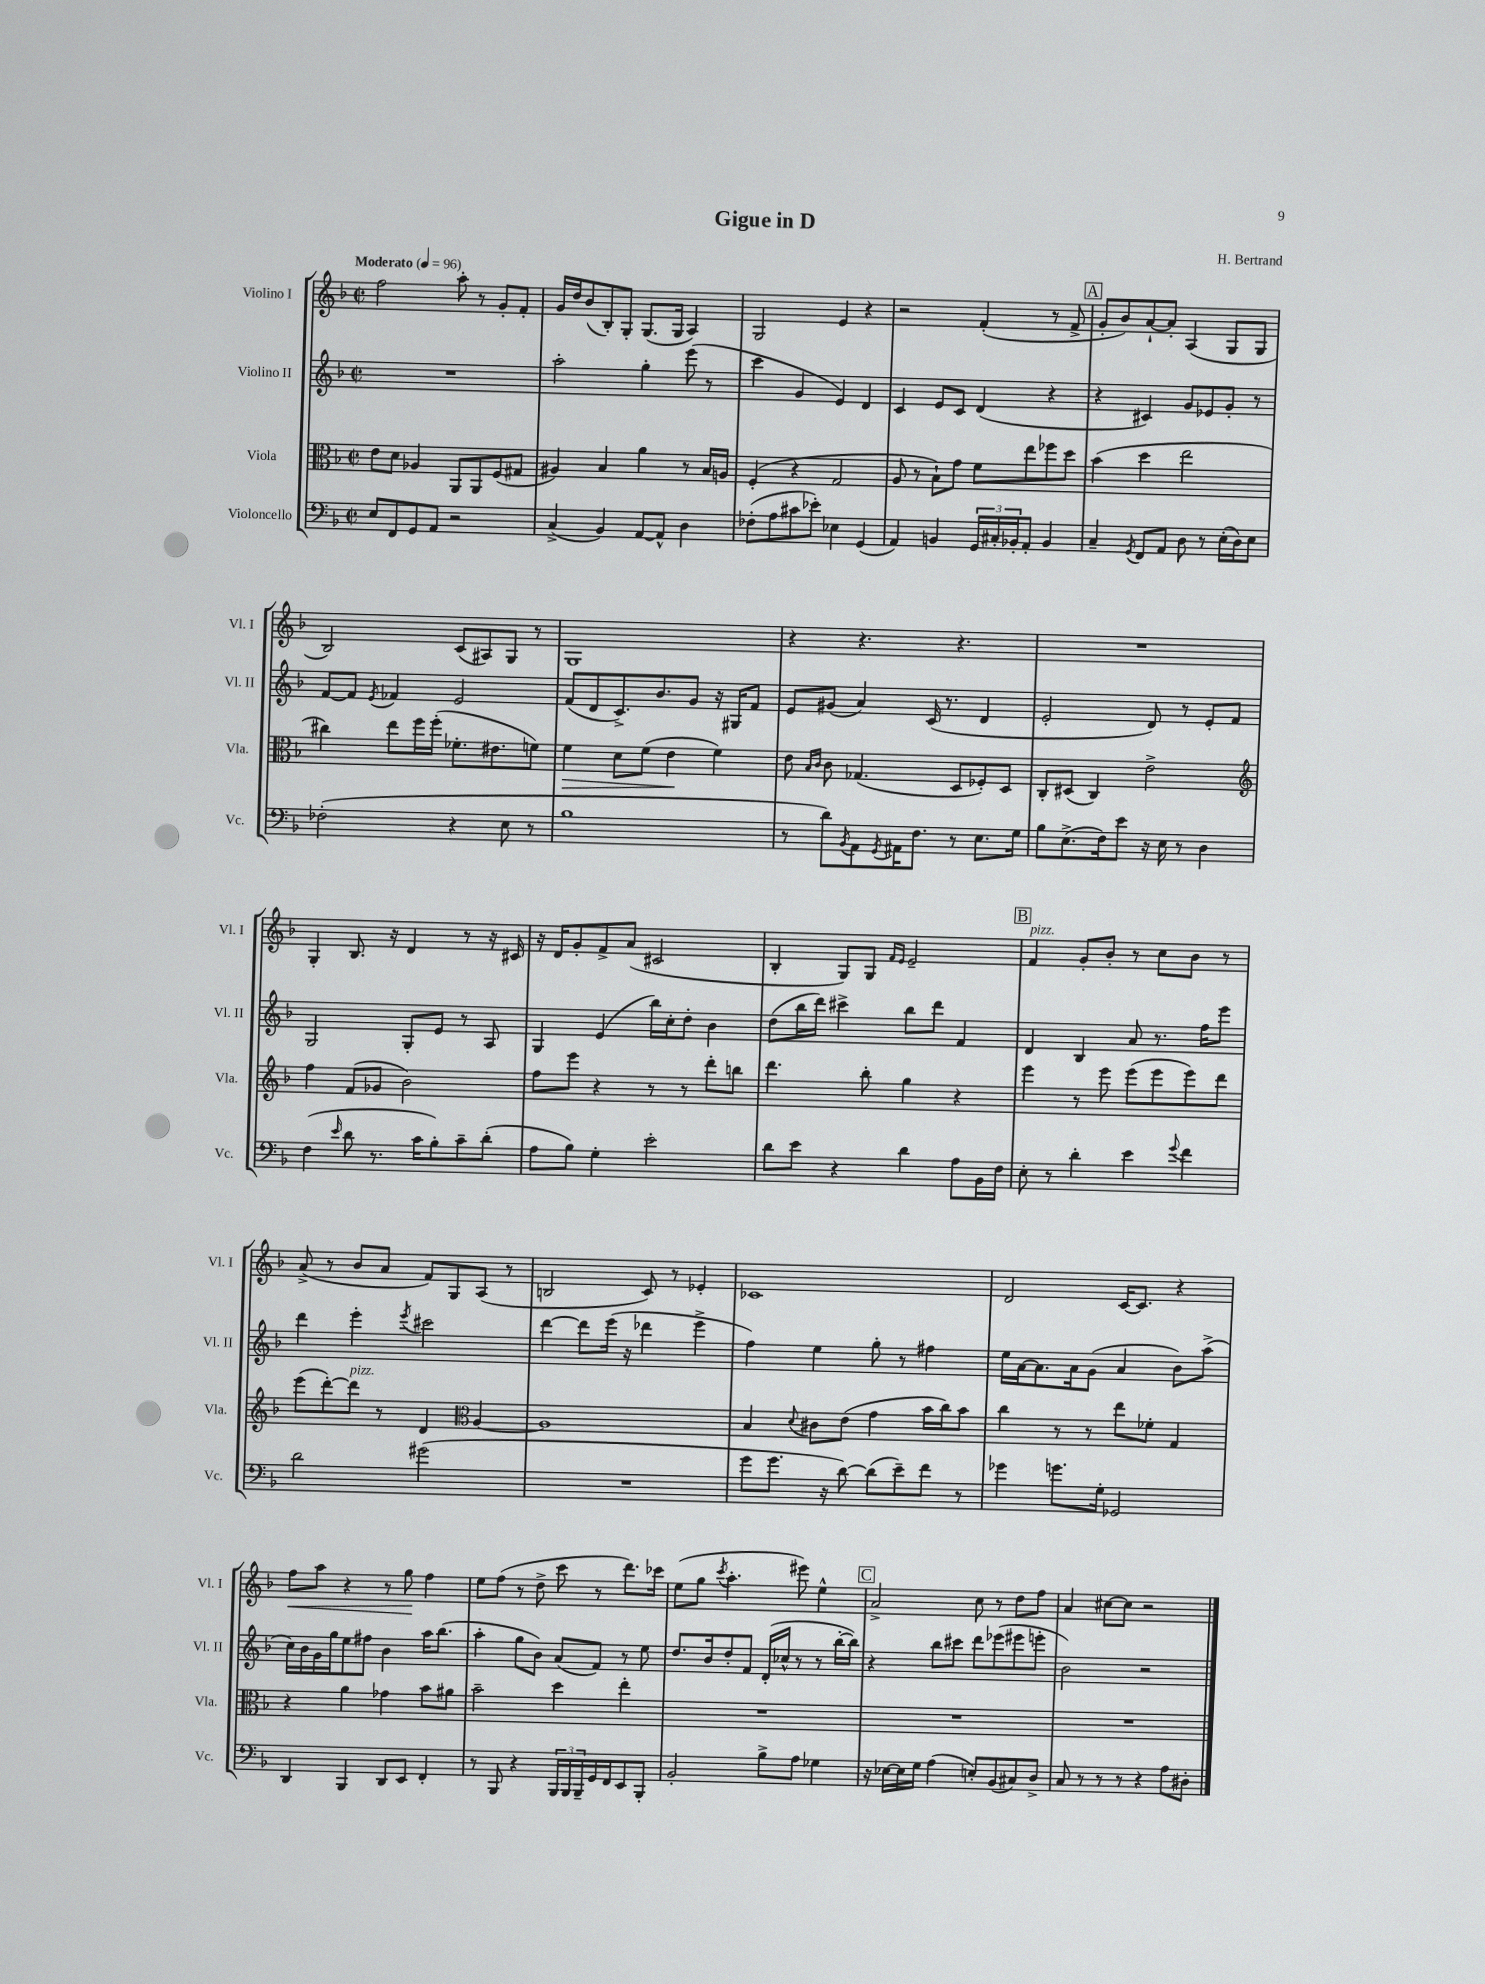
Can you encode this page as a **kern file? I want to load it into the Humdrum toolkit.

**kern	**kern	**kern	**kern
*staff4	*staff3	*staff2	*staff1
*clefF4	*clefC3	*clefG2	*clefG2
*k[b-]	*k[b-]	*k[b-]	*k[b-]
*M2/2	*M2/2	*M2/2	*M2/2
*met(c|)	*met(c|)	*met(c|)	*met(c|)
*MM96	*MM96	*MM96	*MM96
8E	8e	1r	2ff
8FF	8d	.	.
8GG	4A-	.	.
8AA	.	.	.
2r	8AA	.	8aa'
.	8AA	.	8r
.	(8F	.	8g'
.	8G#	.	8f'
=	=	=	=
(4C^	4A#)	2aa'	16g
.	.	.	16dd
.	.	.	(8b-
4BB-)	4B-	.	8B-')
.	.	.	8G'
[8AA	4a	4gg'	(8.G
8AA^^]	.	.	.
.	.	.	16G
4D	8r	(8eee	4A)
.	16B-	8r	.
.	16A	.	.
=	=	=	=
(8F-'	(4F'	4ccc	2G
8A	.	.	.
8c#	4r	4g	.
8e-')	.	.	.
4E-	2G	4e)	4e
(4GG	.	4d	4r
=	=	=	=
4AA)	8A	4c	2r
.	8r	.	.
4BB	8B-`)	8e	.
.	8g	8c	.
24GG	8f	(4d	(4f'
24C#'	.	.	.
24BB-'	.	.	.
8AA'	8ee	.	.
4BB-	8ff-	4r	8r
.	8dd	.	8f^
=	=	=	=
4C~	(4b-	4r	8g'
.	.	.	8b-)
8qGG	.	.	.
8FF	4dd	4c#)	[8a`
8AA	.	.	8a']
8D	2ee	8g	(4A
8r	.	8e-	.
(16E'	.	8g'	8G
16D)	.	.	.
8E	.	8r	8G
=	=	=	=
(2F-'	4cc#)	[8f	2B-)
.	.	8f]	.
.	.	8qe	.
.	8ee	4f-	.
.	16ff	.	.
.	(16ff'	.	.
4r	8.f-'	2e	(8c
.	.	.	8A#)
.	8.e#	.	.
8E	.	.	8G
8r	8f)	.	8r
=	=	=	=
1B-	4f	(8f	1G
.	.	8d	.
.	8d	8.c^)	.
.	(8f	.	.
.	.	8.b-	.
.	4e	.	.
.	.	8g	.
.	4f)	16r	.
.	.	16G#	.
.	.	8f	.
=	=	=	=
8r	8e	8e	4r
.	16qqB-	.	.
.	16qqc	.	.
8d)	8c	(8g#	.
8qBB-	.	.	.
8AA	(4.G-	4a)	4.r
8qGG	.	.	.
16AA#	.	.	.
8.F	.	.	.
.	.	(16c	.
.	.	8.r	.
8r	8D	.	4.r
8.E	8F-')	4d	.
.	8D	.	.
16G	.	.	.
=	=	=	=
8B-	8C'	2e'	1r
(8.E^	(8D#	.	.
.	4C)	.	.
16F)	.	.	.
8e	.	.	.
16r	2e^	8d)	.
16E	.	.	.
8r	.	8r	.
4D	.	8e'	.
.	.	8f	.
=	=	=	=
*	*clefG2	*	*
(4F	4ff	2G	4G'
16qqe	.	.	.
8d	(8f	.	8.B-
8.r	8g-	.	.
.	.	.	16r
.	2b-)	8G'	4d
16c	.	.	.
8B-')	.	8e	.
8c~	.	8r	8r
(8d'	.	8A	16r
.	.	.	16c#
=	=	=	=
8A	8ff	4G	16r
.	.	.	16d
8B-)	8eee	.	8g'
4G'	4r	(4e	8f^
.	.	.	(8a
2e'	8r	16bb-)	2c#
.	.	16cc'	.
.	8r	8dd'	.
.	8ddd'	4b-	.
.	8bb	.	.
=	=	=	=
8d	4.ddd	(8dd	4B-'
8e	.	16bb-	.
.	.	16ddd)	.
4r	.	4ccc#^	8G)
.	8bb-'	.	8G
.	.	.	16qqf
.	.	.	16qqe
4d	4gg	8bb-	2e~
.	.	8ddd	.
8A	4r	4f	.
16BB-	.	.	.
16F	.	.	.
=	=	=	=
8E'	4eee	4d	4f
8r	.	.	.
4d'	8r	4B-	8g'
.	8eee	.	8b-'
4e	(8eee	8a	8r
.	8eee	8.r	8cc
8qqg	.	.	.
4f	8eee)	.	8b-
.	.	16ff	.
.	8ddd	8eee	8r
=	=	=	=
2d	(8eee	4ddd	(8a^
.	[8ddd')	.	8r
.	8ddd]	4eee'	8b-
.	8r	.	8a
.	.	8qeee	.
(2g#	4d	2ccc#	8f)
.	.	.	8G
*	*clefC3	*	*
.	[4A	.	(8A
.	.	.	8r
=	=	=	=
1r	1A]	[4ddd	2B
.	.	8ddd]	.
.	.	(16eee	.
.	.	16r	.
.	.	4ddd-	8c)
.	.	.	8r
.	.	4eee^	4e-'
=	=	=	=
8g	4B-	4ff)	1c-
8.g	.	.	.
.	8qqd	.	.
.	8c#	4ee	.
16r	.	.	.
[8d)	(8e	.	.
(8d]	4g	8gg'	.
8e~)	.	8r	.
8f	16b-	4ff#	.
.	16cc)	.	.
8r	8b-	.	.
=	=	=	=
4g-	4cc	16ee	2d
.	.	[16a	.
.	.	8.a]	.
8.g	8r	.	.
.	.	16a	.
.	8r	(8g	.
16G'	.	.	.
2GG-	8ee	4a	[16c
.	.	.	8.c]
.	8f-'	.	.
.	4G	8b-)	4r
.	.	(8aa^	.
=	=	=	=
4DD	4r	16cc)	8ff
.	.	16b-	.
.	.	16g	8aa
.	.	16gg	.
4BBB-	4a	8ee	4r
.	.	8ff#	.
8DD	4g-	4b-	8r
8EE	.	.	8gg
4FF'	8b-	16aa	4ff
.	.	(8.bb-	.
.	8a#	.	.
=	=	=	=
8r	2b-~	4aa'	8ee
8BBB-	.	.	(8ff
4r	.	8gg	8r
.	.	8b-)	8dd^
24BBB-	4dd	(8a	8ccc
24BBB-	.	.	.
24BBB-~	.	.	.
16GG	.	8f)	8r
16FF	.	.	.
8EE	4ee'	8r	8.ddd)
8BBB-'	.	8ee	.
.	.	.	16ccc-
=	=	=	=
2BB-'	1r	8.dd	(8ee
.	.	.	8gg
.	.	16b-	.
.	.	.	8qccc
.	.	8dd'	4.aa'
.	.	8f	.
8B-^	.	(16d'	.
.	.	16cc-^^	.
8A	.	8r	8eee#)
4G-	.	8r	4ee^^
.	.	[16bb-'	.
.	.	16bb-])	.
=	=	=	=
16r	1r	4r	2a^
[16E-	.	.	.
16E-]	.	.	.
16G	.	.	.
(4A	.	8bb-	.
.	.	8ccc#	.
8E')	.	8ddd	8cc
(8BB-	.	(8eee-	8r
8C#)	.	8eee#	8dd
8D^	.	8eee'	8ff
=	=	=	=
8C	1r	2b-)	4a
8r	.	.	.
8r	.	.	[8cc#
8r	.	.	8cc#]
4r	.	2r	2r
8A	.	.	.
8D#'	.	.	.
==	==	==	==
*-	*-	*-	*-
